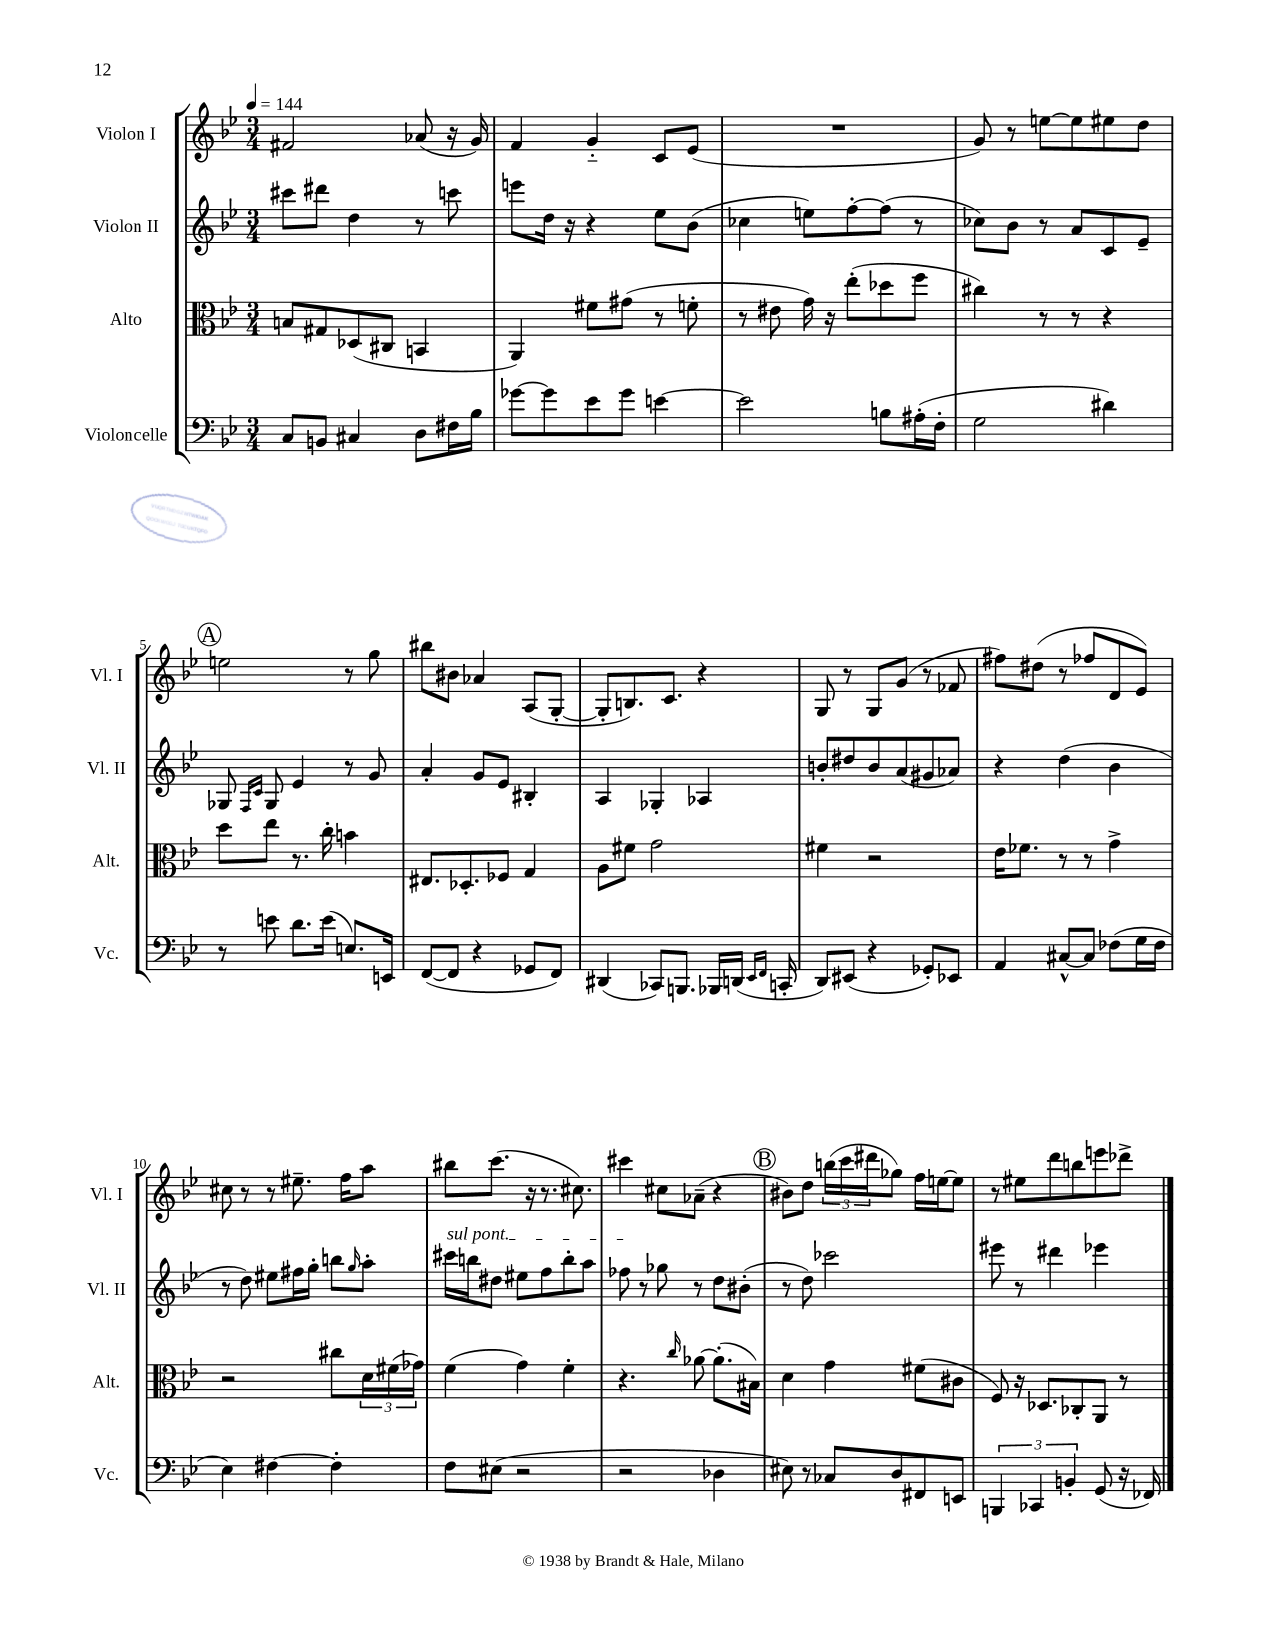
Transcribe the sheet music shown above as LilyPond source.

<<
\new StaffGroup <<
\new Staff = "s0" \with { instrumentName = "Violon I" shortInstrumentName = "Vl. I" } {
    \clef treble \key bes \major \numericTimeSignature \time 3/4 \tempo 4 = 144
    fis'2 aes'8( r16 g'16) |
    f'4 g'4-_ c'8 ees'8( |
    R2. |
    g'8) r8 e''8~ e''8 eis''8 d''8 |
    \mark \markup { \circle "A" } e''2 r8 g''8 |
    bis''8 bis'8 aes'4 a8( g8~-. |
    g8-. b8.) c'8. r4 |
    g8 r8 g8 g'8( r8 fes'8 |
    fis''8) dis''8( r8 fes''8 d'8 ees'8) |
    cis''8 r8 r8 eis''8.-- f''16 a''8 |
    bis''8 c'''8.( r16 r8. cis''8.) |
    cis'''4 cis''8 aes'8--( r4 |
    \mark \markup { \circle "B" } bis'8) d''8 \tuplet 3/2 { b''16( c'''16 dis'''16 } ges''8) f''16 e''16~ e''8 |
    r8 eis''8 d'''8 b''8 e'''8 des'''8-> \bar "|." |
}
\new Staff = "s1" \with { instrumentName = "Violon II" shortInstrumentName = "Vl. II" } {
    \clef treble \key bes \major \numericTimeSignature \time 3/4
    cis'''8 dis'''8 d''4 r8 c'''8 |
    e'''8 d''16 r16 r4 ees''8 bes'8( |
    ces''4 e''8) f''8~-. f''8( r8 |
    ces''8) bes'8 r8 a'8 c'8 ees'8-- |
    \mark \markup { \circle "A" } ges8 \grace { f16 c'16 } ges8 ees'4 r8 g'8 |
    a'4-. g'8 ees'8 bis4-. |
    a4 ges4-. aes4 |
    b'8-. dis''8 b'8 a'8( gis'8 aes'8) |
    r4 d''4( bes'4 |
    r8 d''8) eis''8 fis''16 g''16-. b''8 \grace { g''16 } a''8-. |
    \once \override TextSpanner.bound-details.left.text = \markup { \italic "sul pont." } cis'''16\startTextSpan b''16 dis''8 eis''8 f''8 b''8-. a''8 |
    fes''8\stopTextSpan r8 ges''8 r8 d''8 bis'8-.( |
    \mark \markup { \circle "B" } r8 d''8) ces'''2 |
    eis'''8 r8 dis'''4 ees'''4 \bar "|." |
}
\new Staff = "s2" \with { instrumentName = "Alto" shortInstrumentName = "Alt." } {
    \clef alto \key bes \major \numericTimeSignature \time 3/4
    b8 gis8 des8( cis8 b,4 |
    a,4) fis'8 gis'8( r8 f'8-. |
    r8 eis'8 g'16) r16 ees''8-.( des''8 f''8 |
    cis''4) r8 r8 r4 |
    \mark \markup { \circle "A" } d''8 ees''8 r8. c''16-. b'4 |
    eis8. des8.-. fes8 g4 |
    a8 fis'8 g'2 |
    fis'4 r2 |
    ees'16 fes'8. r8 r8 g'4-> |
    r2 cis''8 \tuplet 3/2 { d'16 fis'16( ges'16) } |
    f'4( g'4) f'4-. |
    r4. \grace { c''16 } aes'8~ aes'8.-.( bis16) |
    \mark \markup { \circle "B" } d'4 g'4 fis'8( cis'8 |
    f8) r16 des8. ces8-. a,8 r8 \bar "|." |
}
\new Staff = "s3" \with { instrumentName = "Violoncelle" shortInstrumentName = "Vc." } {
    \clef bass \key bes \major \numericTimeSignature \time 3/4
    c8 b,8 cis4 d8 fis16 bes16 |
    ges'8~ ges'8 ees'8 ges'8 e'4~ |
    e'2 b8 ais16-.( f16-. |
    g2 dis'4) |
    \mark \markup { \circle "A" } r8 e'8 d'8. e'16( e8.) e,16 |
    f,8~( f,8 r4 ges,8 f,8) |
    dis,4( ces,8) b,,8. bes,,16 d,16( \grace { ees,16 f,16 } c,16-. |
    d,8) eis,8( r4 ges,8-.) ees,8 |
    a,4 cis8~-^ cis8 fes8( g16 fes16 |
    ees4) fis4~ fis4-. |
    f8 eis8( r2 |
    r2 des4 |
    \mark \markup { \circle "B" } eis8) r8 ces8 d8 fis,8 e,8 |
    \tuplet 3/2 { b,,4 ces,4 b,4-. } g,8( r16 fes,16) \bar "|." |
}
>>
>>
